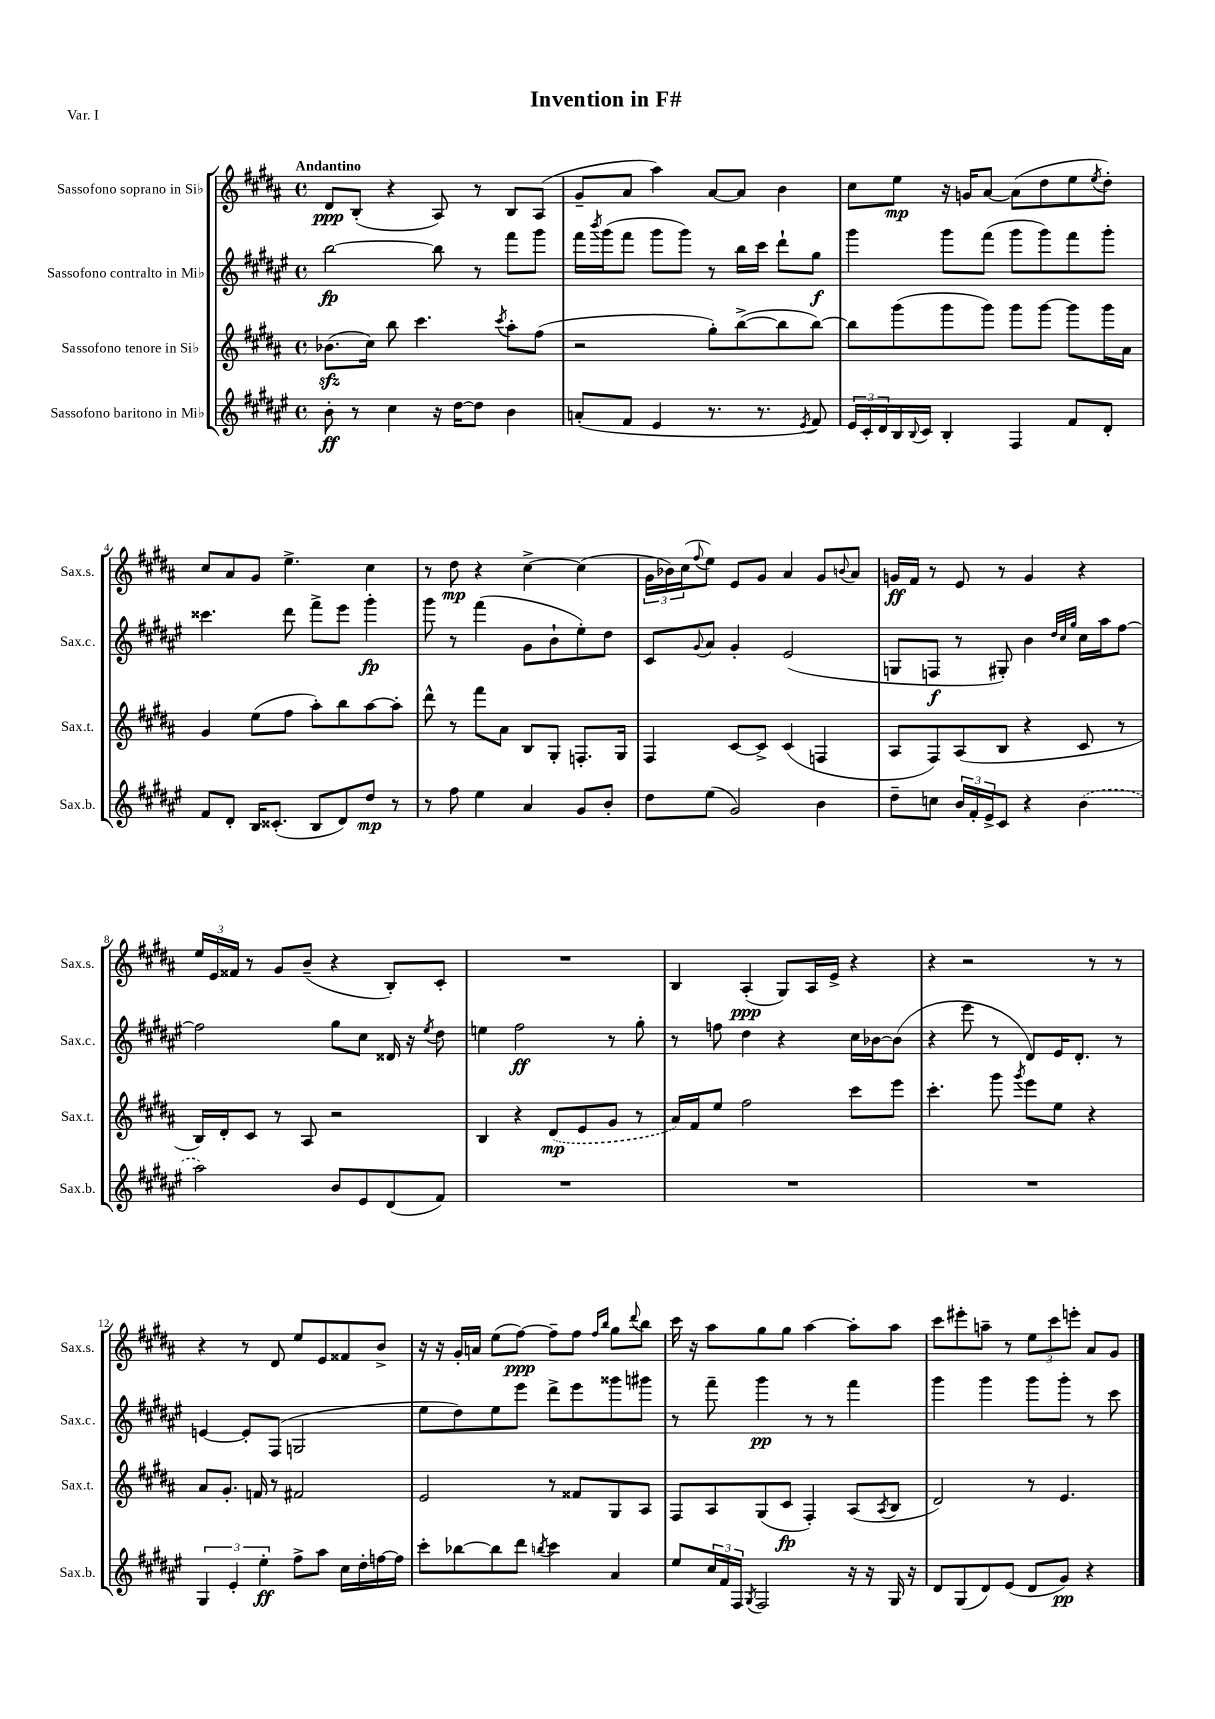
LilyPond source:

\header { title = "Invention in F#" piece = "Var. I" }
<<
\new StaffGroup <<
\new Staff = "s0" \with { instrumentName = "Sassofono soprano in Sib" shortInstrumentName = "Sax.s." } {
    \clef treble \key b \major \defaultTimeSignature \time 4/4 \tempo "Andantino"
    dis'8\ppp b8-.( r4 ais8) r8 b8 ais8( |
    gis'8-- ais'8 ais''4) ais'8~ ais'8 b'4 |
    cis''8 e''8\mp r16 g'16 ais'8~ ais'8( dis''8 e''8 \acciaccatura { e''8 } dis''8-.) |
    cis''8 ais'8 gis'8 e''4.-> cis''4 |
    r8 dis''8\mp r4 cis''4~-> cis''4( |
    \tuplet 3/2 { gis'16 bes'16) cis''16( } \appoggiatura { fis''8 } e''8) e'8 gis'8 ais'4 gis'8 \appoggiatura { b'8 } ais'8 |
    g'16\ff fis'16 r8 e'8 r8 g'4 r4 |
    \tuplet 3/2 { e''16 e'16 fisis'16 } r8 gis'8 b'8--( r4 b8-.) cis'8-. |
    R1 |
    b4 ais4-.\ppp( gis8) ais16 e'16-> r4 |
    r4 r2 r8 r8 |
    r4 r8 dis'8 e''8 e'8 fisis'8 b'8-> |
    r16 r16 gis'16-. a'16 e''8( fis''8~\ppp) fis''8-- fis''8 \grace { fis''16 b''16 } gis''8 \appoggiatura { dis'''8 } b''8 |
    cis'''16 r16 ais''8 gis''8 gis''8 ais''4~ ais''8-. ais''8 |
    cis'''8 eis'''8-. a''8-- r8 \tuplet 3/2 { e''8 cis'''8 e'''8-. } ais'8 gis'8 \bar "|." |
}
\new Staff = "s1" \with { instrumentName = "Sassofono contralto in Mib" shortInstrumentName = "Sax.c." } {
    \clef treble \key fis \major \defaultTimeSignature \time 4/4
    b''2~\fp b''8 r8 fis'''8 gis'''8 |
    fis'''16 \acciaccatura { b'''8 } gis'''16( fis'''8 gis'''8 gis'''8) r8 b''16 cis'''16 dis'''8-! gis''8\f |
    gis'''4 gis'''8 fis'''8( gis'''8 gis'''8) fis'''8 gis'''8-. |
    cisis'''4. dis'''8 fis'''8-> eis'''8 gis'''4-.\fp |
    gis'''8 r8 fis'''4( gis'8 b'8-! eis''8-.) dis''8 |
    cis'8 \appoggiatura { gis'8 } ais'8 gis'4-. eis'2( |
    g8 f8\f r8 gis8-.) b'4 \grace { dis''32 cis''32 gis''32 } cis''16 ais''16 fis''8~ |
    fis''2 gis''8 cis''8 disis'16 r16 \acciaccatura { eis''8 } dis''8 |
    e''4 fis''2\ff r8 gis''8-. |
    r8 f''8 dis''4 r4 cis''16 bes'16~ bes'8( |
    r4 eis'''8 r8 dis'8) eis'16 dis'8.-. r8 |
    e'4~ e'8-. fis8( g2 |
    eis''8 dis''8) eis''8 eis'''8 dis'''8-> eis'''8 gisis'''8 gis'''8 |
    r8 fis'''8-- gis'''4\pp r8 r8 fis'''4 |
    gis'''4 gis'''4 gis'''8 gis'''8-. r8 cis'''8 \bar "|." |
}
\new Staff = "s2" \with { instrumentName = "Sassofono tenore in Sib" shortInstrumentName = "Sax.t." } {
    \clef treble \key b \major \defaultTimeSignature \time 4/4
    bes'8.\sfz( cis''16) b''8 cis'''4. \acciaccatura { cis'''8 } ais''8-. fis''8( |
    r2 gis''8-.) b''8~->( b''8 b''8~) |
    b''8 gis'''8( gis'''8 gis'''8) gis'''8 gis'''8~ gis'''8 gis'''16 ais'16 |
    gis'4 e''8( fis''8 ais''8-.) b''8 ais''8~ ais''8-. |
    dis'''8-^ r8 fis'''8 ais'8 b8 gis8-. f8.-. gis16 |
    fis4 cis'8~ cis'8-> cis'4( f4 |
    ais8 fis8) ais8( b8 r4 cis'8 r8 |
    b16) dis'16-. cis'8 r8 ais8 r2 |
    b4 r4 \once \slurDashed dis'8\mp( e'8 gis'8 r8 |
    ais'16) fis'16 e''8 fis''2 cis'''8 e'''8 |
    cis'''4.-. gis'''8 \acciaccatura { gis'''8 } e'''8 e''8 r4 |
    ais'8 gis'8.-. f'16 r8 fis'2 |
    e'2 r8 fisis'8 gis8 ais8 |
    fis8 ais8 gis8( cis'8\fp fis4-.) ais8( \acciaccatura { ais8 } b8 |
    dis'2) r8 e'4. \bar "|." |
}
\new Staff = "s3" \with { instrumentName = "Sassofono baritono in Mib" shortInstrumentName = "Sax.b." } {
    \clef treble \key fis \major \defaultTimeSignature \time 4/4
    b'8-.\ff r8 cis''4 r16 dis''16~ dis''8 b'4 |
    a'8-.( fis'8 eis'4 r8. r8. \acciaccatura { eis'8 } fis'8) |
    \tuplet 3/2 { eis'16 cis'16-. dis'16 } b16 \appoggiatura { b8 } cis'16 b4-. fis4 fis'8 dis'8-. |
    fis'8 dis'8-. b16 cisis'8.-.( b8 dis'8) dis''8\mp r8 |
    r8 fis''8 eis''4 ais'4 gis'8 b'8-. |
    dis''8 eis''8( gis'2) b'4 |
    dis''8-- c''8 \tuplet 3/2 { b'16 fis'16-. eis'16-> } cis'8 r4 \once \slurDashed b'4( |
    ais''2) b'8 eis'8 dis'8( fis'8) |
    R1 |
    R1 |
    R1 |
    \tuplet 3/2 { gis4 eis'4-. eis''4-.\ff } fis''8-> ais''8 cis''16 dis''16-. f''16~ f''16 |
    cis'''8-. bes''8~ bes''8 dis'''8 \acciaccatura { b''8 } cis'''4 ais'4 |
    eis''8 \tuplet 3/2 { cis''16 fis'16 fis16 } \acciaccatura { gis8 } fis2 r16 r16 gis16 r16 |
    dis'8 gis8( dis'8) eis'8( dis'8 gis'8\pp) r4 \bar "|." |
}
>>
>>
